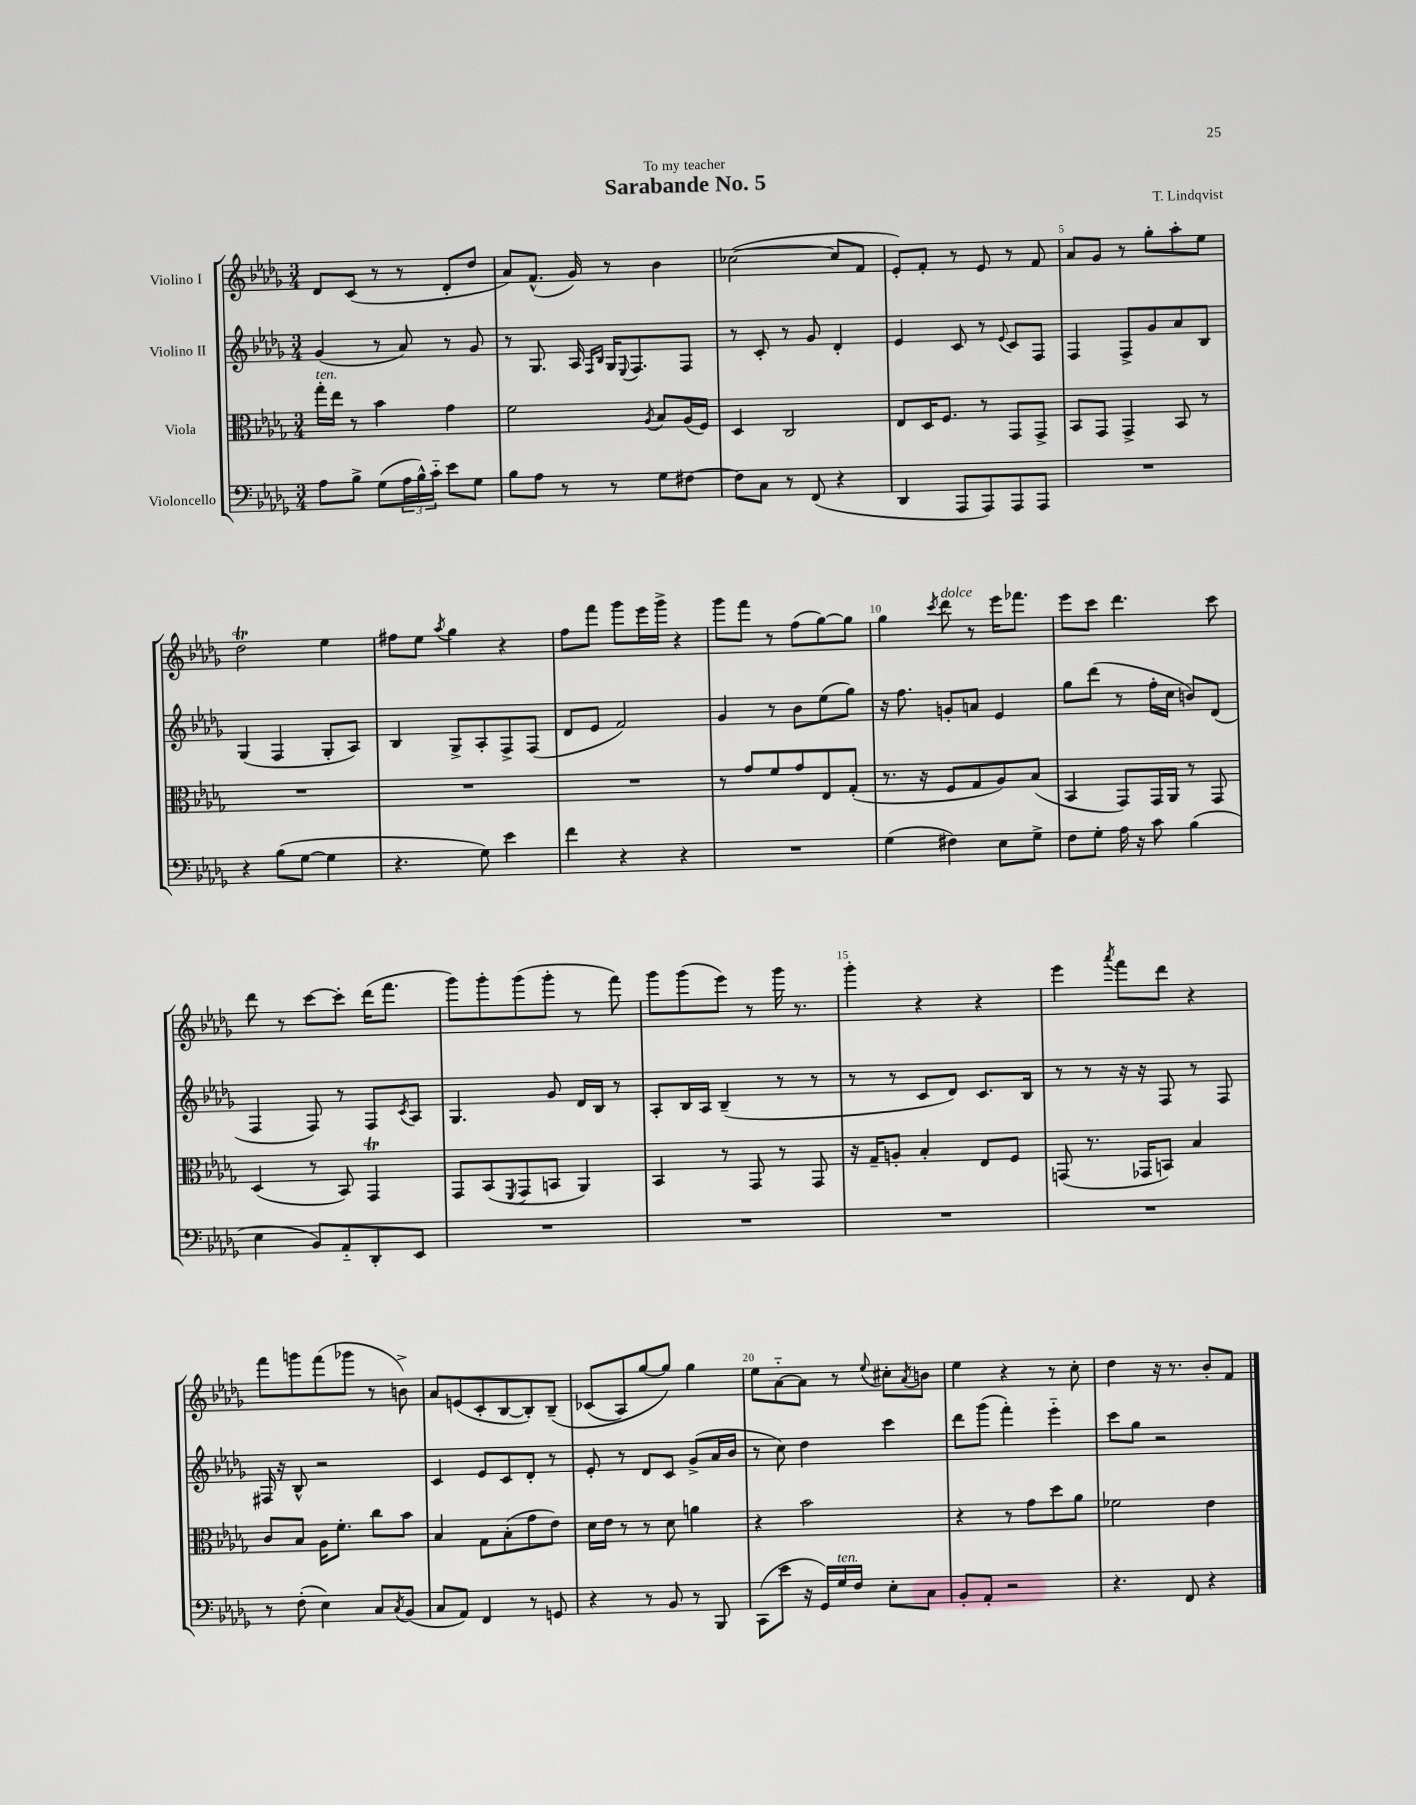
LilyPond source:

\header { title = "Sarabande No. 5" composer = "T. Lindqvist" dedication = "To my teacher" }
<<
\new StaffGroup <<
\new Staff = "s0" \with { instrumentName = "Violino I" } {
    \clef treble \key des \major \numericTimeSignature \time 3/4
    des'8 c'8( r8 r8 des'8-. des''8 |
    aes'8) f'8.-^( ges'16) r8 bes'4 |
    ces''2~( ces''8 f'8 |
    ees'8-.) f'8-. r8 ees'8 r8 f'8 |
    aes'8 ges'8 r8 ges''8-. aes''8-. ees''8 |
    des''2\trill ees''4 |
    fis''8 ees''8 \acciaccatura { aes''8 } ges''4 r4 |
    f''8 f'''8 ges'''8 ees'''16 ges'''16-> r4 |
    ges'''8 f'''8 r8 f''8( ges''8~) ges''8 |
    ges''4 \acciaccatura { c'''8 } des'''8^\markup { \italic "dolce" } r8 ees'''16 fes'''8. |
    ees'''8 c'''8 des'''4. c'''8 |
    des'''8 r8 c'''8~ c'''8-. des'''16( f'''8. |
    ges'''8) ges'''8-. ges'''8( ges'''8-. r8 f'''8) |
    ges'''8 ges'''8( ees'''8) r8 ges'''16 r8. |
    ges'''4-. r4 r4 |
    ees'''4 \acciaccatura { aes'''8 } f'''8 des'''8 r4 |
    f'''8 g'''8 f'''8( ges'''8 r8 b'8->) |
    aes'8 e'8( c'8-. bes8~ bes8-.) bes8--\( |
    ces'8( aes8) ges''8~ ges''8\) ges''4 |
    ees''8 aes'8~-_ aes'8 r8 \appoggiatura { ees''8 } cis''8-. \acciaccatura { aes'8 } b'8 |
    ees''4 r4 r8 c''8-. |
    des''4 r16 r8. bes'8-. f'8 \bar "|." |
}
\new Staff = "s1" \with { instrumentName = "Violino II" } {
    \clef treble \key des \major \numericTimeSignature \time 3/4
    ges'4( r8 aes'8) r8 ges'8 |
    r8 ges8. aes16 \grace { f16 bes16 } ges16 \appoggiatura { ees8 } f8. f8 |
    r8 c'8-. r8 ges'8 des'4-. |
    ees'4 c'8 r8 \appoggiatura { ees'8 } c'8 f8 |
    f4 f8-> ges'8 aes'8 bes8 |
    ges4( f4 ges8-. aes8) |
    bes4 ges8-> aes8-. f8-> f8( |
    des'8 ees'8 f'2) |
    ges'4 r8 bes'8 ees''8( ges''8) |
    r16 f''8. g'8-. a'8 ees'4 |
    ges''8 des'''8( r8 f''16-. c''16 b'8) des'8( |
    f4 f8) r8 f8 \acciaccatura { c'8 } aes8 |
    ges4. ges'8 des'16 bes16 r8 |
    aes8-. bes16 aes16 bes4--( r8 r8 |
    r8 r8 c'8 des'8) c'8. bes16 |
    r8 r8 r16 r16 f8 r8 f8 |
    fis16 r16 bes8-^ r2 |
    c'4 ees'8 c'8 des'8-. r8 |
    ees'8-. r8 des'8 c'8 ges'8->( aes'16 bes'16 |
    r8 c''8) des''4 c'''4 |
    des'''8 ges'''8( f'''4-.) ees'''4-_ |
    c'''8 ges''8 r2 \bar "|." |
}
\new Staff = "s2" \with { instrumentName = "Viola" } {
    \clef alto \key des \major \numericTimeSignature \time 3/4
    ges''16-.^\markup { \italic "ten." } ees''16 r8 bes'4 ges'4 |
    f'2 \acciaccatura { aes8 } bes8 aes16( f16) |
    des4 c2 |
    ees8 des16 f8. r8 ges,8 ges,8-> |
    bes,8 ges,8 ges,4-> bes,8 r8 |
    R2. |
    R2. |
    R2. |
    r8 ges'8 f'8 ges'8 ees8 ges8-.( |
    r8. r16 f8 ges8 aes8) bes8( |
    bes,4 ges,8) ges,16 aes,16 r8 ges,8 |
    des4( r8 bes,8) ges,4\trill |
    ges,8 bes,8( \acciaccatura { f,8 } ges,8 b,8 aes,4) |
    bes,4 r8 ges,8 r8 ges,8 |
    r16 ges16-- a8-. bes4-. ees8 f8 |
    g,8( r8. ges,16 b,8) bes4 |
    c'8 bes8 aes16 f'8.-. c''8 bes'8 |
    bes4 ges8 bes8-.( ges'8 ees'8) |
    des'16 ees'16 r8 r8 des'8 a'4 |
    r4 bes'2 |
    r4 r8 ges'8 des''8 aes'8 |
    fes'2 ees'4 \bar "|." |
}
\new Staff = "s3" \with { instrumentName = "Violoncello" } {
    \clef bass \key des \major \numericTimeSignature \time 3/4
    aes8 bes8-> ges8( \tuplet 3/2 { aes16 bes16-^) c'16-_ } ees'8 ges8 |
    bes8 aes8 r8 r8 ges8 fis8~ |
    fis8 c8 r8 f,8( r4 |
    des,4 aes,,8 aes,,8) aes,,8 aes,,8 |
    R2. |
    r4 bes8( ges8~ ges4 |
    r4. ges8) ees'4 |
    f'4 r4 r4 |
    R2. |
    ges4( fis4) ees8 ges8-> |
    f8 ges8-. aes16 r16 c'8 bes4( |
    ees4 bes,8) aes,8-_ des,8-. ees,8 |
    R2. |
    R2. |
    R2. |
    R2. |
    r8 f8-.( ees4) c8 \acciaccatura { c8 } bes,8( |
    c8 aes,8) f,4 r8 g,8 |
    r4 r8 bes,8 r8 bes,,8 |
    c,8( ees'8 r16 ges,16) ges16^\markup { \italic "ten." } f16 ees8-. c8 |
    bes,8-. aes,8-. r2 |
    r4. f,8 r4 \bar "|." |
}
>>
>>
\layout { \context { \Score \override BarNumber.break-visibility = ##(#f #t #t) barNumberVisibility = #(every-nth-bar-number-visible 5) } }
